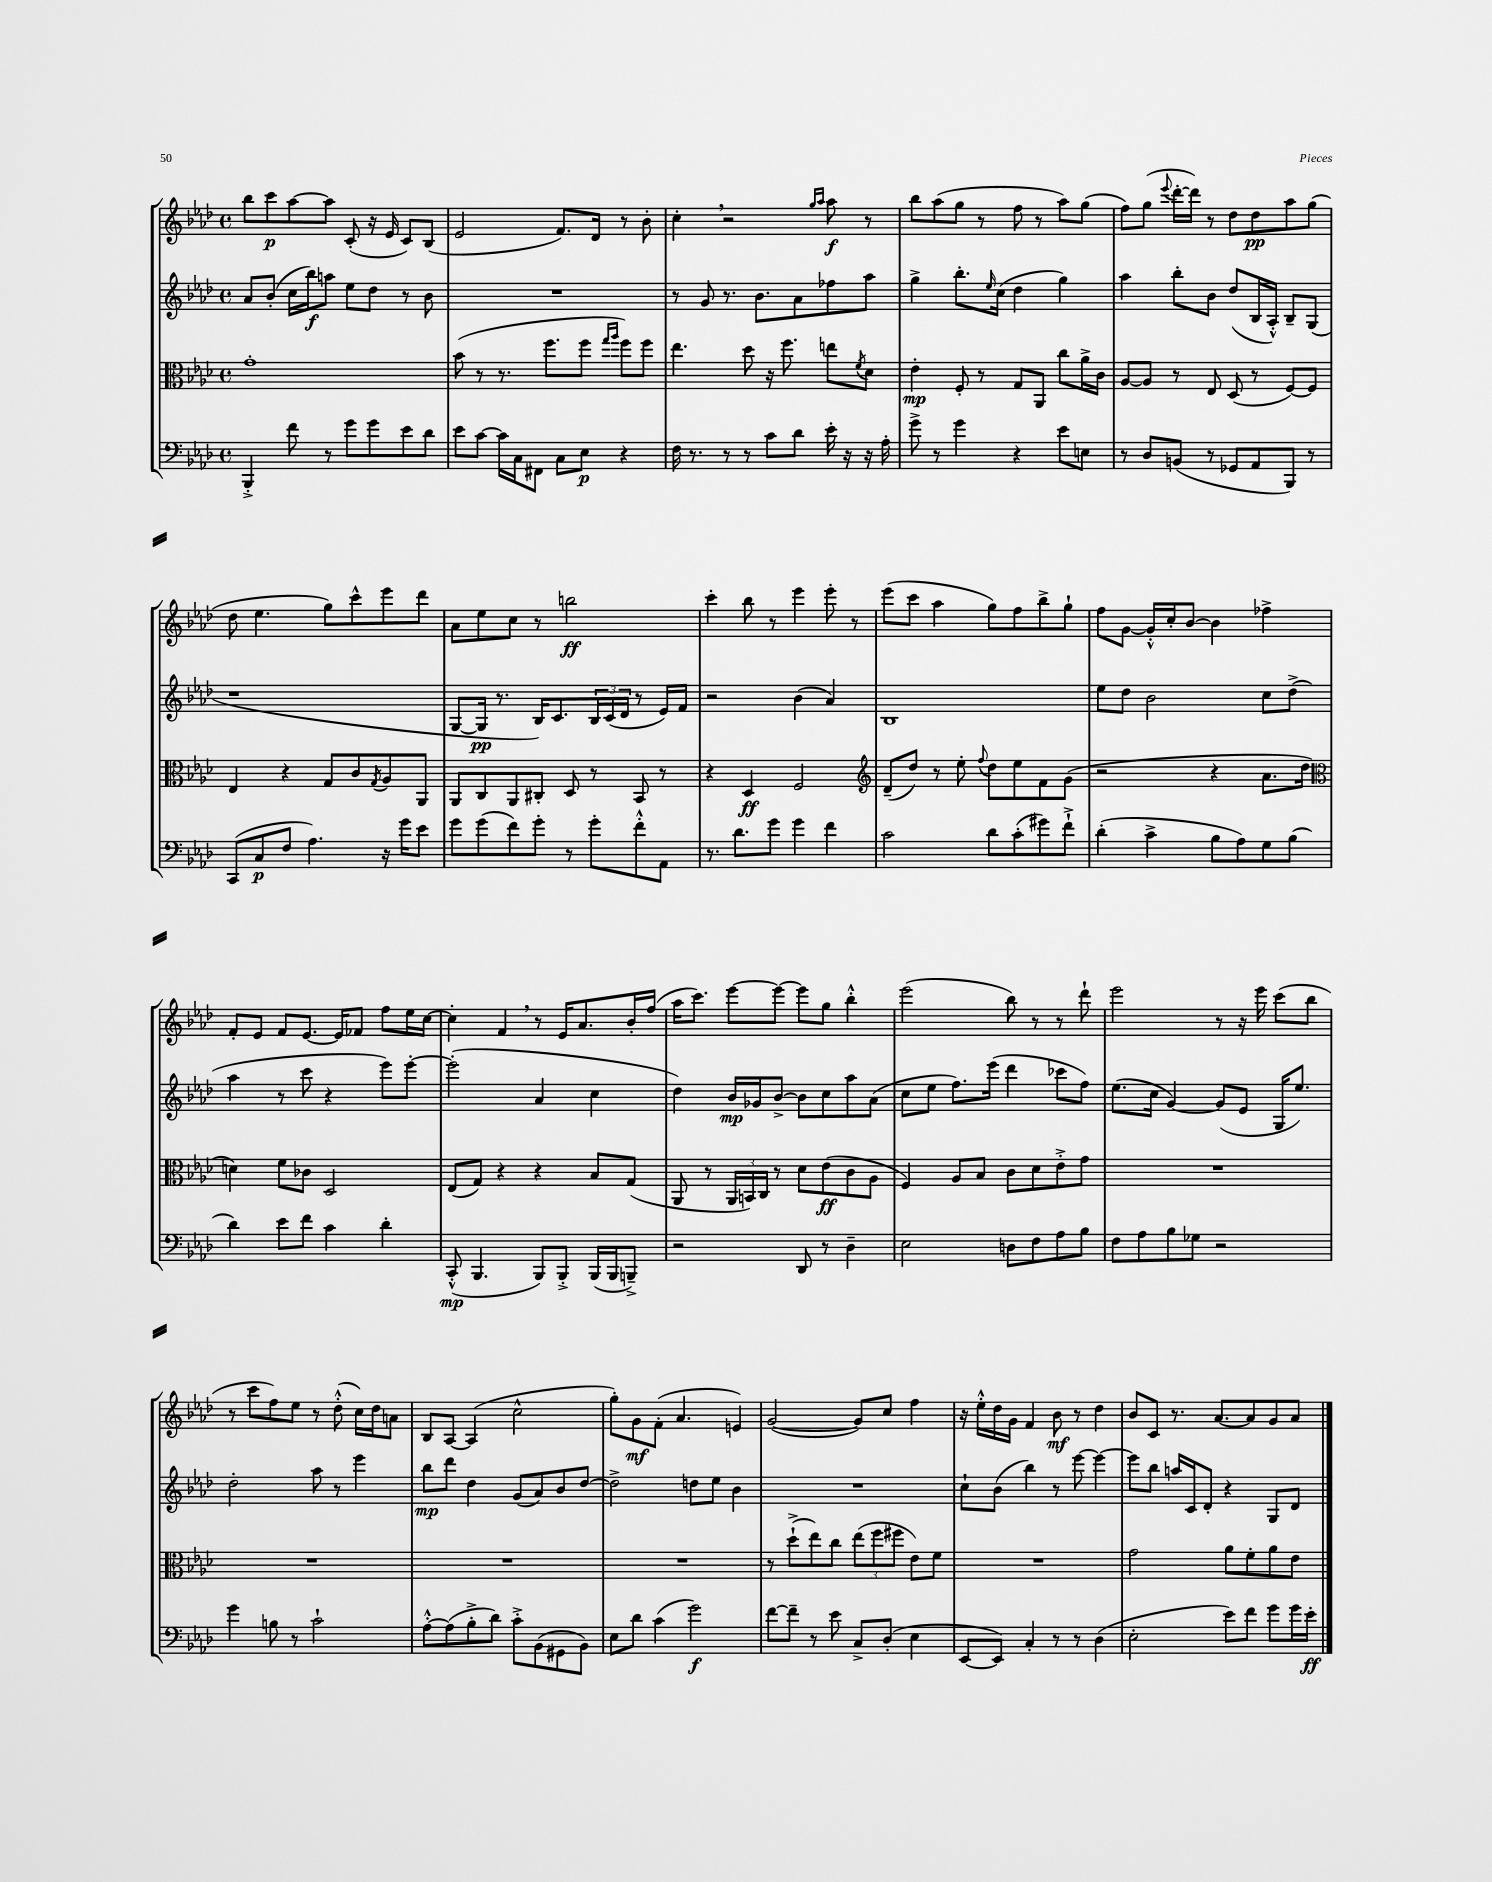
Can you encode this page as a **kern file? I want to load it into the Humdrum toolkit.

**kern	**dynam	**kern	**dynam	**kern	**dynam	**kern	**dynam
*part4	*part4	*part3	*part3	*part2	*part2	*part1	*part1
*staff4	*staff4	*staff3	*staff3	*staff2	*staff2	*staff1	*staff1
*clefF4	*	*clefC3	*	*clefG2	*	*clefG2	*
*k[b-e-a-d-]	*	*k[b-e-a-d-]	*	*k[b-e-a-d-]	*	*k[b-e-a-d-]	*
*M4/4	*	*M4/4	*	*M4/4	*	*M4/4	*
*met(c)	*	*met(c)	*	*met(c)	*	*met(c)	*
=61	=61	=61	=61	=61	=61	=61	=61
4BBB-'^/	.	1g'	.	8a-/L	.	8bb-\L	.
.	.	.	.	(8b-'/J	.	8ccc\	p
8f\	.	.	.	16cc\LL	.	[8aa-\	.
.	.	.	.	16bb-\J)	f	.	.
8r	.	.	.	8aan\J	.	8aa-\J]	.
8g\L	.	.	.	8ee-\L	.	(8c'/	.
8g\	.	.	.	8dd-\J	.	16r	.
.	.	.	.	.	.	16e-/	.
8e-\	.	.	.	8r	.	8c/L)	.
8d-\J	.	.	.	8b-\	.	(8B-/J	.
=62	=62	=62	=62	=62	=62	=62	=62
8e-\L	.	(8b-\	.	1r	.	2e-/	.
[8c\J	.	8r	.	.	.	.	.
16c\LL]	.	8.r	.	.	.	.	.
16C\J	.	.	.	.	.	.	.
8FF#X\J	.	.	.	.	.	.	.
.	.	8.ff\L	.	.	.	.	.
8C\L	.	.	.	.	.	8.f/L)	.
8E-\J	p	8ff\J	.	.	.	.	.
.	.	.	.	.	.	16d-/Jk	.
.	.	16qqgg/LL	.	.	.	.	.
.	.	16qqaa-/JJ	.	.	.	.	.
4r	.	8ff\L)	.	.	.	8r	.
.	.	8ff\J	.	.	.	8b-'\	.
=63	=63	=63	=63	=63	=63	=63	=63
16F\	.	4.ee-\	.	8r	.	4cc',\	.
8.r	.	.	.	.	.	.	.
.	.	.	.	8g/	.	.	.
8r	.	.	.	8.r	.	2r	.
8r	.	8dd-\	.	.	.	.	.
.	.	.	.	8.b-\L	.	.	.
8c\L	.	16r	.	.	.	.	.
.	.	8.ff\	.	.	.	.	.
8d-\J	.	.	.	8a-\	.	.	.
.	.	.	.	.	.	16qqgg/LL	.
.	.	.	.	.	.	16qqaa-/JJ	.
16e-'\	.	8een\L	.	8ff-X\	.	8aa-\	f
16r	.	.	.	.	.	.	.
.	.	8qf/	.	.	.	.	.
16r	.	8d-\J	.	8aa-\J	.	8r	.
16A-'\	.	.	.	.	.	.	.
=64	=64	=64	=64	=64	=64	=64	=64
8g^\	.	4e-'\	mp	4gg^\	.	8bb-\L	.
8r	.	.	.	.	.	(8aa-\	.
4g\	.	8F'/	.	8.bb-'\L	.	8gg\J	.
.	.	8r	.	.	.	8r	.
.	.	.	.	16qqee-/	.	.	.
.	.	.	.	(16cc\Jk	.	.	.
4r	.	8G/L	.	4dd-\	.	8ff\	.
.	.	8AA-/J	.	.	.	8r	.
8e-\L	.	8cc\L	.	4gg\)	.	8aa-\L)	.
8En\J	.	16a-^\L	.	.	.	(8gg\J	.
.	.	16c\JJ	.	.	.	.	.
=65	=65	=65	=65	=65	=65	=65	=65
8r	.	[8A-/L	.	4aa-\	.	8ff\L)	.
8D-/L	.	8A-/J]	.	.	.	(8gg\J	.
.	.	.	.	.	.	8qqeee-/	.
(8BBn/J	.	8r	.	8bb-'\L	.	[16ddd-'\LL	.
.	.	.	.	.	.	16ddd-\JJ])	.
8r	.	8E-/	.	8b-\J	.	8r	.
8GG-X/L	.	(8D-/	.	(8dd-/L	.	8dd-\L	.
8AA-/	.	8r	.	16B-/L	.	8dd-\	pp
.	.	.	.	16A-'^^/JJ)	.	.	.
8BBB-/J)	.	[8F/L)	.	8B-~/L	.	8aa-\	.
8r	.	8F/J]	.	(8G/J	.	(8gg\J	.
!!LO:LB:g=z
=66	=66	=66	=66	=66	=66	=66	=66
(8CC/L	.	4E-/	.	1r	.	8dd-\	.
8C/	p	.	.	.	.	4.ee-\	.
8F/J	.	4r	.	.	.	.	.
4.A-\)	.	.	.	.	.	.	.
.	.	8G/L	.	.	.	8gg\L)	.
.	.	8c/	.	.	.	8ccc^^\	.
.	.	8qG/	.	.	.	.	.
16r	.	8A-/	.	.	.	8eee-\	.
16g\KL	.	.	.	.	.	.	.
8e-\J	.	8AA-/J	.	.	.	8ddd-\J	.
=67	=67	=67	=67	=67	=67	=67	=67
8g\L	.	8AA-/L	.	[8G/L	.	8a-\L	.
(8g\	.	8C/	.	16G/Jk]	pp	8ee-\	.
.	.	.	.	8.r	.	.	.
8f\)	.	8AA-/	.	.	.	8cc\J	.
8g'\J	.	8C#X'/J	.	16B-/KL)	.	8r	.
.	.	.	.	8.c/	.	.	.
8r	.	8D-/	.	.	.	2bbn\	ff
8g'\L	.	8r	.	24B-/L	.	.	.
.	.	.	.	(24c/	.	.	.
.	.	.	.	24d-/JJ	.	.	.
8f'^^\	.	8BB-/	.	8r	.	.	.
8AA-\J	.	8r	.	16e-/LL)	.	.	.
.	.	.	.	16f/JJ	.	.	.
=68	=68	=68	=68	=68	=68	=68	=68
8.r	.	4r	.	2r	.	4ccc'\	.
8.d-\L	.	.	.	.	.	.	.
.	.	4D-/	ff	.	.	8bb-\	.
8g\J	.	.	.	.	.	8r	.
4g\	.	2F/	.	(4b-\	.	4eee-\	.
4f\	.	.	.	4a-/)	.	8eee-'\	.
.	.	.	.	.	.	8r	.
=69	=69	=69	=69	=69	=69	=69	=69
*	*	*clefG2	*	*	*	*	*
2c\	.	(8d-~/L	.	1B-	.	(8eee-\L	.
.	.	8dd-/J)	.	.	.	8ccc\J	.
.	.	8r	.	.	.	4aa-\	.
.	.	8ee-'\	.	.	.	.	.
.	.	8qqff/	.	.	.	.	.
8d-\L	.	8dd-\L	.	.	.	8gg\L)	.
(8c'\	.	8ee-\	.	.	.	8ff\	.
8g#X\)	.	8f\	.	.	.	8bb-^\	.
8f`^\J	.	(8g\J	.	.	.	8gg`\J	.
=70	=70	=70	=70	=70	=70	=70	=70
(4d-'\	.	2r	.	8ee-\L	.	8ff\L	.
.	.	.	.	8dd-\J	.	[8g\J	.
4c^\	.	.	.	2b-\	.	16g'^^/LL]	.
.	.	.	.	.	.	16cc'/J	.
.	.	.	.	.	.	[8b-/J	.
8B-\L	.	4r	.	.	.	4b-\]	.
8A-\)	.	.	.	.	.	.	.
8G\	.	8.a-\L	.	8cc\L	.	4ff-X^\	.
(8B-\J	.	.	.	(8dd-^\J	.	.	.
.	.	16dd-\Jk	.	.	.	.	.
!!LO:LB:g=z
=71	=71	=71	=71	=71	=71	=71	=71
*	*	*clefC3	*	*	*	*	*
4d-\)	.	4dn\)	.	4aa-\	.	8f'/L	.
.	.	.	.	.	.	8e-/J	.
8e-\L	.	8f\L	.	8r	.	8f/L	.
8f\J	.	8c-X\J	.	8ccc\	.	[8.e-/J	.
4c\	.	2D-/	.	4r	.	.	.
.	.	.	.	.	.	16e-/KL]	.
.	.	.	.	.	.	8f-X/J	.
4d-'\	.	.	.	8eee-\L)	.	8ff\L	.
.	.	.	.	[8eee-'\J	.	16ee-\L	.
.	.	.	.	.	.	[16cc\JJ	.
=72	=72	=72	=72	=72	=72	=72	=72
(8CC'^^/	mp	(8E-/L	.	(2eee-'\]	.	4cc'\]	.
4.BBB-/	.	8G/J)	.	.	.	.	.
.	.	4r	.	.	.	4f,/	.
8BBB-/L)	.	4r	.	4a-/	.	8r	.
8BBB-'^/J	.	.	.	.	.	16e-/KL	.
.	.	.	.	.	.	8.a-/	.
(16BBB-/LL	.	8B-/L	.	4cc\	.	.	.
16BBB-/J	.	.	.	.	.	.	.
8BBBn~^/J)	.	(8G/J	.	.	.	16b-'/L	.
.	.	.	.	.	.	(16ff/JJ	.
=73	=73	=73	=73	=73	=73	=73	=73
2r	.	8AA-/	.	4dd-\)	.	16aa-\KL	.
.	.	.	.	.	.	8.ccc\J)	.
.	.	8r	.	.	.	.	.
.	.	24AA-/LL	.	16b-/LL	mp	[8eee-\L	.
.	.	24BBn/)	.	.	.	.	.
.	.	.	.	16g-X/J	.	.	.
.	.	24C/JJ	.	.	.	.	.
.	.	8r	.	[8b-^/J	.	8eee-\J_	.
8DD-/	.	8d-\L	.	8b-\L]	.	8eee-\L]	.
8r	.	(8e-\	ff	8cc\	.	8gg\J	.
4D-~\	.	8c\	.	8aa-\	.	4bb-'^^\	.
.	.	8A-\J	.	(8a-\J	.	.	.
=74	=74	=74	=74	=74	=74	=74	=74
2E-\	.	4F/)	.	8cc\L	.	(2eee-\	.
.	.	.	.	8ee-\J	.	.	.
.	.	8A-/L	.	8.ff\L)	.	.	.
.	.	8B-/J	.	.	.	.	.
.	.	.	.	(16eee-\Jk	.	.	.
8Dn\L	.	8c\L	.	4ddd-\	.	8bb-\)	.
8F\	.	8d-\	.	.	.	8r	.
8A-\	.	8e-'^\	.	8ccc-X\L	.	8r	.
8B-\J	.	8g\J	.	8ff\J)	.	8ddd-`\	.
=75	=75	=75	=75	=75	=75	=75	=75
8F\L	.	1r	.	(8.ee-\L	.	2eee-\	.
8A-\	.	.	.	.	.	.	.
.	.	.	.	16cc\Jk	.	.	.
8B-\	.	.	.	[4g/)	.	.	.
8G-X\J	.	.	.	.	.	.	.
2r	.	.	.	(8g/L]	.	8r	.
.	.	.	.	8e-/J	.	16r	.
.	.	.	.	.	.	16eee-\	.
.	.	.	.	16G/KL	.	(8ccc\L	.
.	.	.	.	8.ee-/J)	.	.	.
.	.	.	.	.	.	8bb-\J	.
!!LO:LB:g=z
=76	=76	=76	=76	=76	=76	=76	=76
4g\	.	1r	.	2dd-'\	.	8r	.
.	.	.	.	.	.	8ccc\L	.
8Bn\	.	.	.	.	.	8ff\)	.
8r	.	.	.	.	.	8ee-\J	.
2c`\	.	.	.	8aa-\	.	8r	.
.	.	.	.	8r	.	(8dd-'^^\	.
.	.	.	.	4eee-\	.	16cc\LL)	.
.	.	.	.	.	.	16dd-\J	.
.	.	.	.	.	.	8an\J	.
=77	=77	=77	=77	=77	=77	=77	=77
[8A-'^^\L	.	1r	.	8bb-\L	mp	8B-/L	.
(8A-\]	.	.	.	8ddd-\J	.	[8A-/J	.
8B-'^\	.	.	.	4dd-\	.	(4A-/]	.
8d-\J)	.	.	.	.	.	.	.
8c'^\L	.	.	.	(8g/L	.	2cc^^\	.
(8BB-\	.	.	.	8a-/)	.	.	.
8GG#X\	.	.	.	8b-/	.	.	.
8BB-\J)	.	.	.	[8dd-/J	.	.	.
=78	=78	=78	=78	=78	=78	=78	=78
8E-\L	.	1r	.	2dd-^\]	.	8gg'\L)	.
8d-\J	.	.	.	.	.	8g\	mf
(4c\	.	.	.	.	.	(8f'\J	.
.	.	.	.	.	.	4.a-/	.
2g\)	f	.	.	8ddn\L	.	.	.
.	.	.	.	8ee-\J	.	.	.
.	.	.	.	4b-\	.	4en/)	.
=79	=79	=79	=79	=79	=79	=79	=79
[8f\L	.	8r	.	1r	.	([2g/	.
8f~\J]	.	(8dd-`^\L	.	.	.	.	.
8r	.	8ee-\)	.	.	.	.	.
8e-\	.	8cc\J	.	.	.	.	.
8C^/L	.	(12ee-\L	.	.	.	8g/L])	.
.	.	12ff\	.	.	.	.	.
(8D-'/J	.	.	.	.	.	8cc/J	.
.	.	12ff#X\J	.	.	.	.	.
4E-\	.	8e-\L)	.	.	.	4ff\	.
.	.	8f\J	.	.	.	.	.
=80	=80	=80	=80	=80	=80	=80	=80
[8EE-/L	.	1r	.	8cc`\L	.	16r	.
.	.	.	.	.	.	16ee-'^^\LL	.
8EE-/J])	.	.	.	(8b-\J	.	16dd-\	.
.	.	.	.	.	.	16g\JJ	.
4C'/	.	.	.	4bb-\)	.	4f/	.
8r	.	.	.	8r	.	8b-\	mf
8r	.	.	.	[8eee-\	.	8r	.
(4D-\	.	.	.	4eee-\_	.	4dd-\	.
=81	=81	=81	=81	=81	=81	=81	=81
2E-'\	.	2g\	.	8eee-\L]	.	8b-/L	.
.	.	.	.	8bb-\J	.	8c/J	.
.	.	.	.	16aan/LL	.	8.r	.
.	.	.	.	16c/J	.	.	.
.	.	.	.	8d-'/J	.	.	.
.	.	.	.	.	.	[8.a-/L	.
8e-\L)	.	8a-\L	.	4r	.	.	.
8f\J	.	8f'\	.	.	.	8a-/]	.
8g\L	.	8a-\	.	8G/L	.	8g/	.
16g\L	.	8e-\J	.	8d-/J	.	8a-/J	.
16e-'\JJ	ff	.	.	.	.	.	.
==	==	==	==	==	==	==	==
*-	*-	*-	*-	*-	*-	*-	*-
